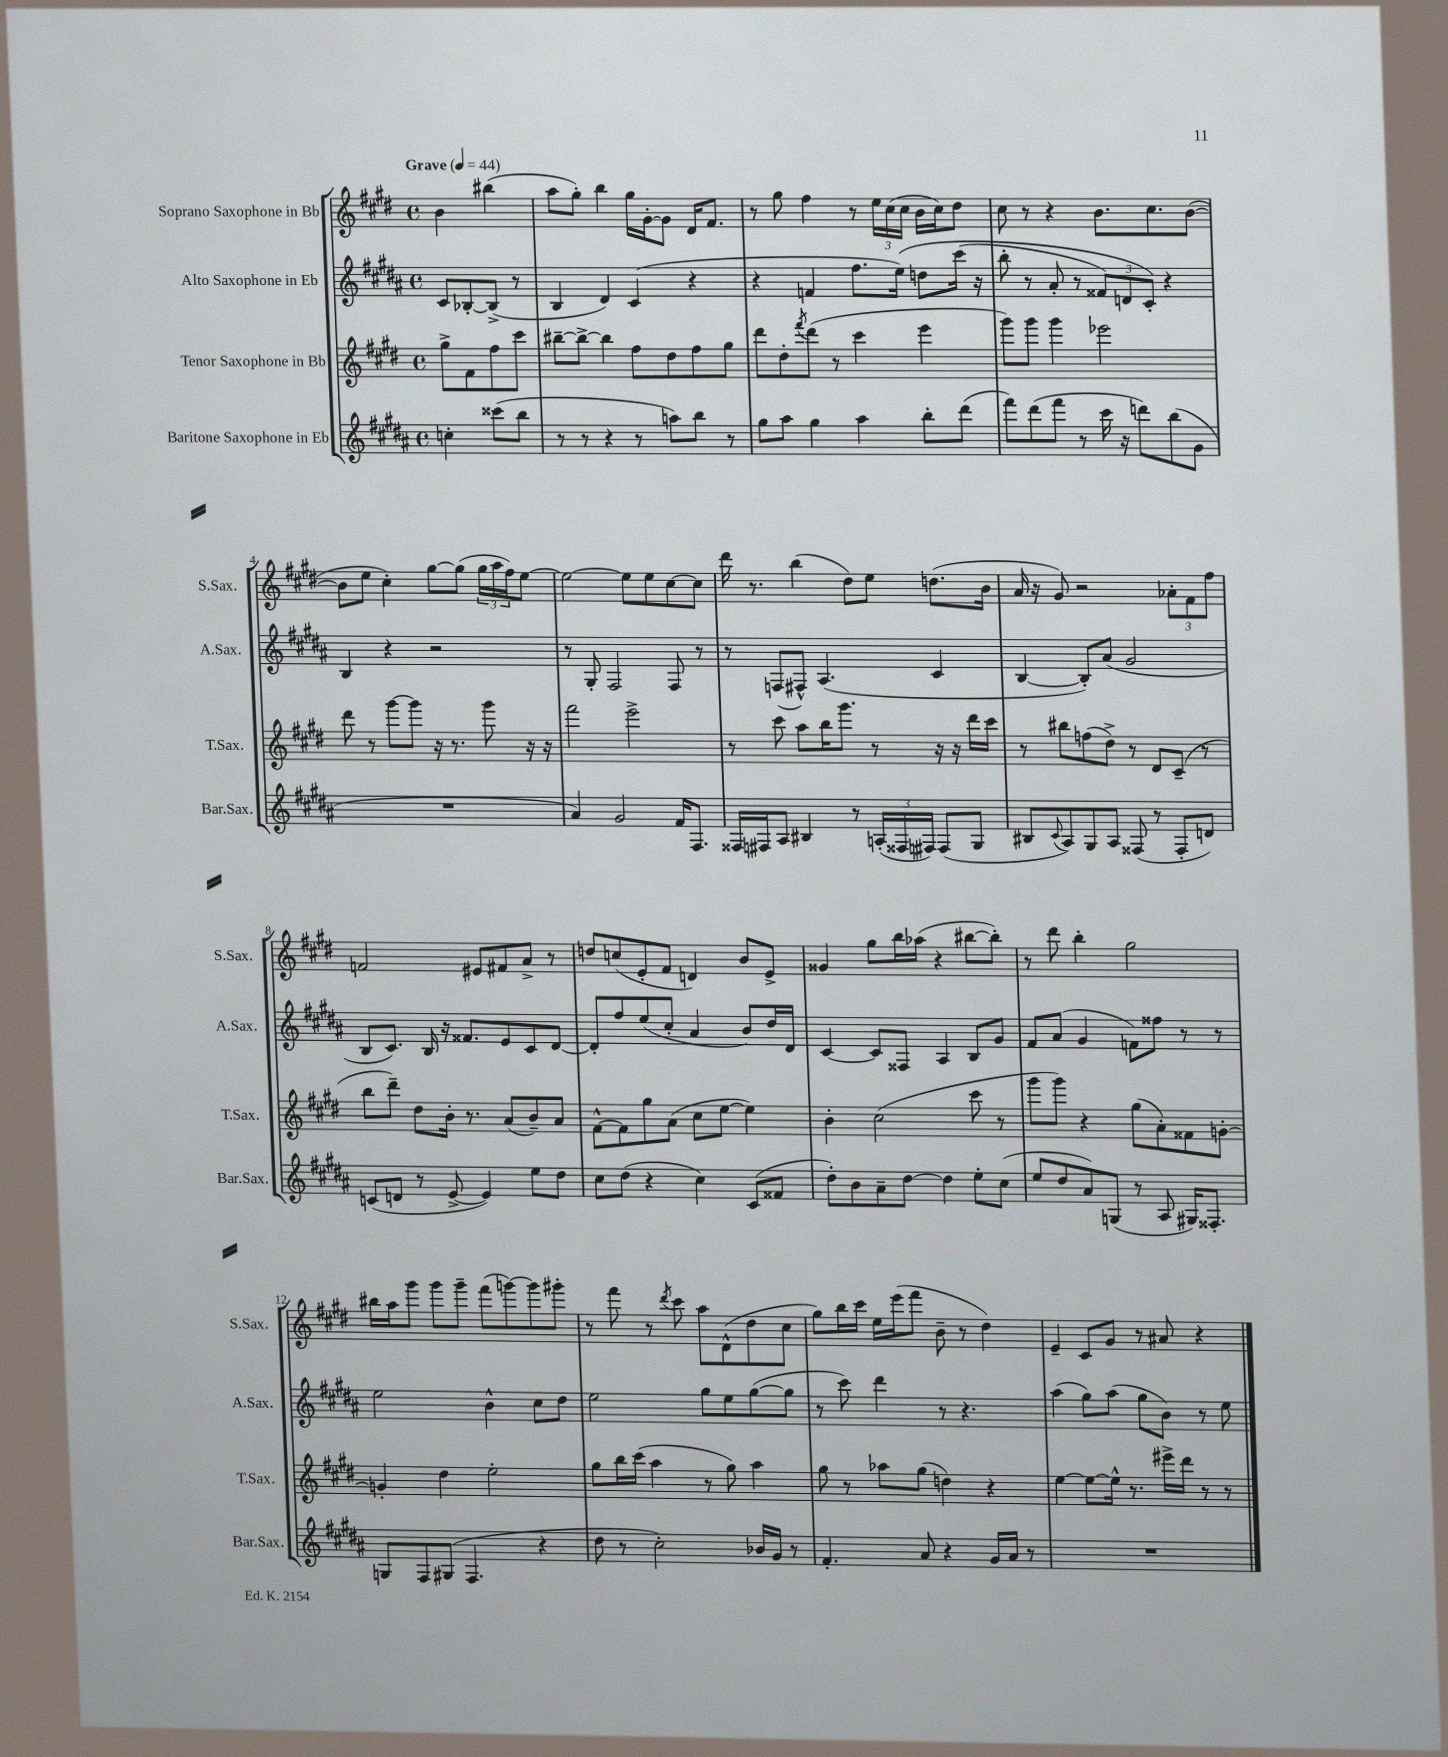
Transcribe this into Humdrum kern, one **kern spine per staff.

**kern	**kern	**kern	**kern
*staff4	*staff3	*staff2	*staff1
*clefG2	*clefG2	*clefG2	*clefG2
*k[f#c#g#d#a#]	*k[f#c#g#d#]	*k[f#c#g#d#a#]	*k[f#c#g#d#]
*M4/4	*M4/4	*M4/4	*M4/4
*met(c)	*met(c)	*met(c)	*met(c)
*MM44	*MM44	*MM44	*MM44
4cc'\	8gg#^\L	8c#/L	4b\
.	8f#\	[8B-'/	.
(8ccc##\L	8ff#\	(8B-^/]J	(4bb#\
8bb\J	8ccc#\J	8r	.
=	=	=	=
8r	[8bb#~\L	4B/	8aa\L
8r	8bb#^\_J	.	8gg#'\J)
4r	4bb#\]	4d#/)	4bb\
8r	8ff#\L	(4c#/	16gg#\LL
.	.	.	[16g#'\J
8aa\L)	8dd#\	.	8g#\]J
8bb\J	8ff#\	4r	16d#/LK
.	.	.	8.f#/J
8r	8gg#\J	.	.
=	=	=	=
8gg#\L	8ddd#\L	4r	8r
8aa#\J	8dd#'\	.	8gg#\
.	8qfff#/	.	.
4gg#\	(8ddd#\J	4f/	4ff#\
.	8r	.	.
4aa#\	4ccc#\	8.ff#\L	8r
.	.	.	24ee\LL
.	.	.	(24cc#\
.	.	&(16ee\Jk)	.
.	.	.	24cc#\JJ
8bb'\L	4eee\	8dd\L	16b\LL
.	.	.	16cc#\J)
(8ddd#\J	.	(16ccc#\Jk	8dd#\J
.	.	16r	.
=	=	=	=
8fff#\L)	8ggg#\L)	8bb'\	8cc#\
(8ddd#\	8ggg#\J	8r	8r
8fff#\J	4ggg#\	8a#'/	4r
8r	.	8r	.
16ccc#\	2eee-\	12f##/L)	8.b\L
16r	.	.	.
.	.	12d/	.
8ddd\L)	.	.	.
.	.	12c#'/J&)	.
.	.	.	8.cc#\
(8bb\	.	4r	.
8g#\J	.	.	([8b\J
=	=	=	=
1r	8ddd#\	4B/	8b\]L
.	8r	.	8ee\J
.	[8ggg#\L	4r	4cc#'\)
.	8ggg#\]J	.	.
.	16r	2r	[8gg#\L
.	8.r	.	.
.	.	.	(8gg#\]J
.	8ggg#\	.	24gg#\LL
.	.	.	24aa\
.	.	.	24ff#\J)
.	16r	.	[8ee\J
.	16r	.	.
=	=	=	=
4a#/)	2fff#\	8r	2ee\_
.	.	8G#'/	.
2g#/	.	2F#/	.
.	2eee^\	.	8ee\]L
.	.	.	8ee\
16f#/LK	.	8F#/	[8cc#\
8.F#/J	.	.	.
.	.	8r	8cc#\]J
=	=	=	=
16F##/LL	8r	8r	16ddd#\
16F#/J	.	.	8.r
8A#/J	8ccc#\	(8F/L	.
4B#/	8aa\L	8F#^^/J)	(4bb\
.	16bb\K	(4.A#/	.
.	8.ggg#\J	.	.
8r	.	.	8dd#\L)
(24A'/LL	8r	.	8ee\J
24F##/	.	.	.
24F#/JJ)	.	.	.
(8F#/L	16r	4c#/	(8.dd\L
.	16r	.	.
8G#/J	16ddd#\LL	.	.
.	16ccc#\JJ	.	16b\Jk
=	=	=	=
8B#/L	8r	[4B/	16a/
.	.	.	16r
8qqc#/	.	.	.
8A#/)	8bb#\L	.	8g#/)
8G#/	(8ff\	8B'/]L)	2r
8A#/J	8dd#^\J)	(8a#/J	.
(8F##/	8r	2g#/	.
8r	8d#/L	.	.
8F##'/L	(8c#~/J	.	12a-'\L
.	.	.	12f#\
8d/J)	8r	.	.
.	.	.	12ff#\J
=	=	=	=
(8c/L	8bb\L	8B/L	2f/
8d/J	8ddd#~\J)	8.c#/J)	.
8r	8dd#\L	.	.
.	.	16B/	.
[8e^/	16b'\Jk	16r	.
.	8.r	8.f##/L	.
4e/])	.	.	8e#/L
.	(8a/L	8e/	8f#/
8ee\L	8b~/)	8c#/	8a^/J
8dd#\J	8a/J	[8d#/J	8r
=	=	=	=
8cc#\L	[8f#^^\L	8d#'/]L	8dd/L
(8dd#\J	8f#\]	8ff#/	(8cc/
4r	8gg#\	(8ee/	8e'/
.	(8a\J	8cc#'/J	8f#/J
4cc#\)	8cc#\L	4a#/	4d/)
.	[8ee\J	.	.
(8c#/L	4ee\])	8b/L)	8b/L
8f##/J	.	16dd#/L	8e^/J
.	.	16d#/JJ	.
=	=	=	=
8dd#'\L)	4b'\	[4c#/	4g##/
8b\	.	.	.
8a#~\	(2cc#\	8c#/]L	8gg#\L
[8dd#\J	.	8F##/J	16bb\L
.	.	.	(16aa-\JJ
4dd#\]	.	4A#/	4r
8ee'\L	8ccc#\	8B/L	[8bb#\L
(8cc#\J	8r	8g#/J	8bb#'\]J)
=	=	=	=
8ee/L	8ggg#\L	8f#/L	8r
8dd#/	8ggg#\J)	(8a#/J	8ddd#\
8a#/)	4r	4g#/	4bb'\
(8G/J	.	.	.
8r	(8gg#\L	8f\L)	2gg#\
8A#/	8a'\)	8ff##\J	.
16G#/LK)	8f##\	8r	.
8.F##'/J	.	.	.
.	[8g'\J	8r	.
=	=	=	=
8G/L	4g'/]	2ee\	16bb#\LL
.	.	.	16aa\J
8F#/	.	.	8ggg#\J
(8G#/J	4dd#\	.	8ggg#\L
4.F#/	.	.	8ggg#~\J
.	2ee'\	4b^^\	(8fff#\L
.	.	.	[8ggg\)
4r	.	8cc#\L	8ggg\]
.	.	8dd#\J	8ggg#'\J
=	=	=	=
8dd#\	8gg#\L	2ee\	8r
8r	16bb\L	.	8fff#\
.	(16ccc#\JJ	.	.
2cc#'\)	4aa\	.	8r
.	.	.	8qddd#/
.	.	.	8ccc#\
.	8r	8gg#\L	8aa\L
.	8gg#\)	8ee\	(8d#^^\
16b-/LL	4aa\	([8gg#\	8dd#\
16g#/JJ	.	.	.
8r	.	8gg#\]J	8cc#\J
=	=	=	=
4.f#'/	8gg#\	8r	8gg#\L)
.	8r	8ccc#\)	16bb\L
.	.	.	16ccc#\JJ
.	8aa-\L	4ddd#\	16ee\LL
.	.	.	(16eee\J
8a#/	(8gg#\J	.	8fff#\J
4r	4dd\)	8r	8b~\
.	.	4.r	8r
16g#/LL	4r	.	4dd#\)
16a#/JJ	.	.	.
8r	.	.	.
=	=	=	=
1r	[4ee\	(4aa#\	4e~/
.	8ee\_L	8gg#\L)	8c#/L
.	16ee^^\]Jk	(8aa#\J	8g#/J
.	8.r	.	.
.	.	8gg#\L	8r
.	16eee#^\LL	8b\J)	8a#/
.	16ddd#\JJ	.	.
.	8r	8r	4r
.	8r	8ee\	.
==	==	==	==
*-	*-	*-	*-
